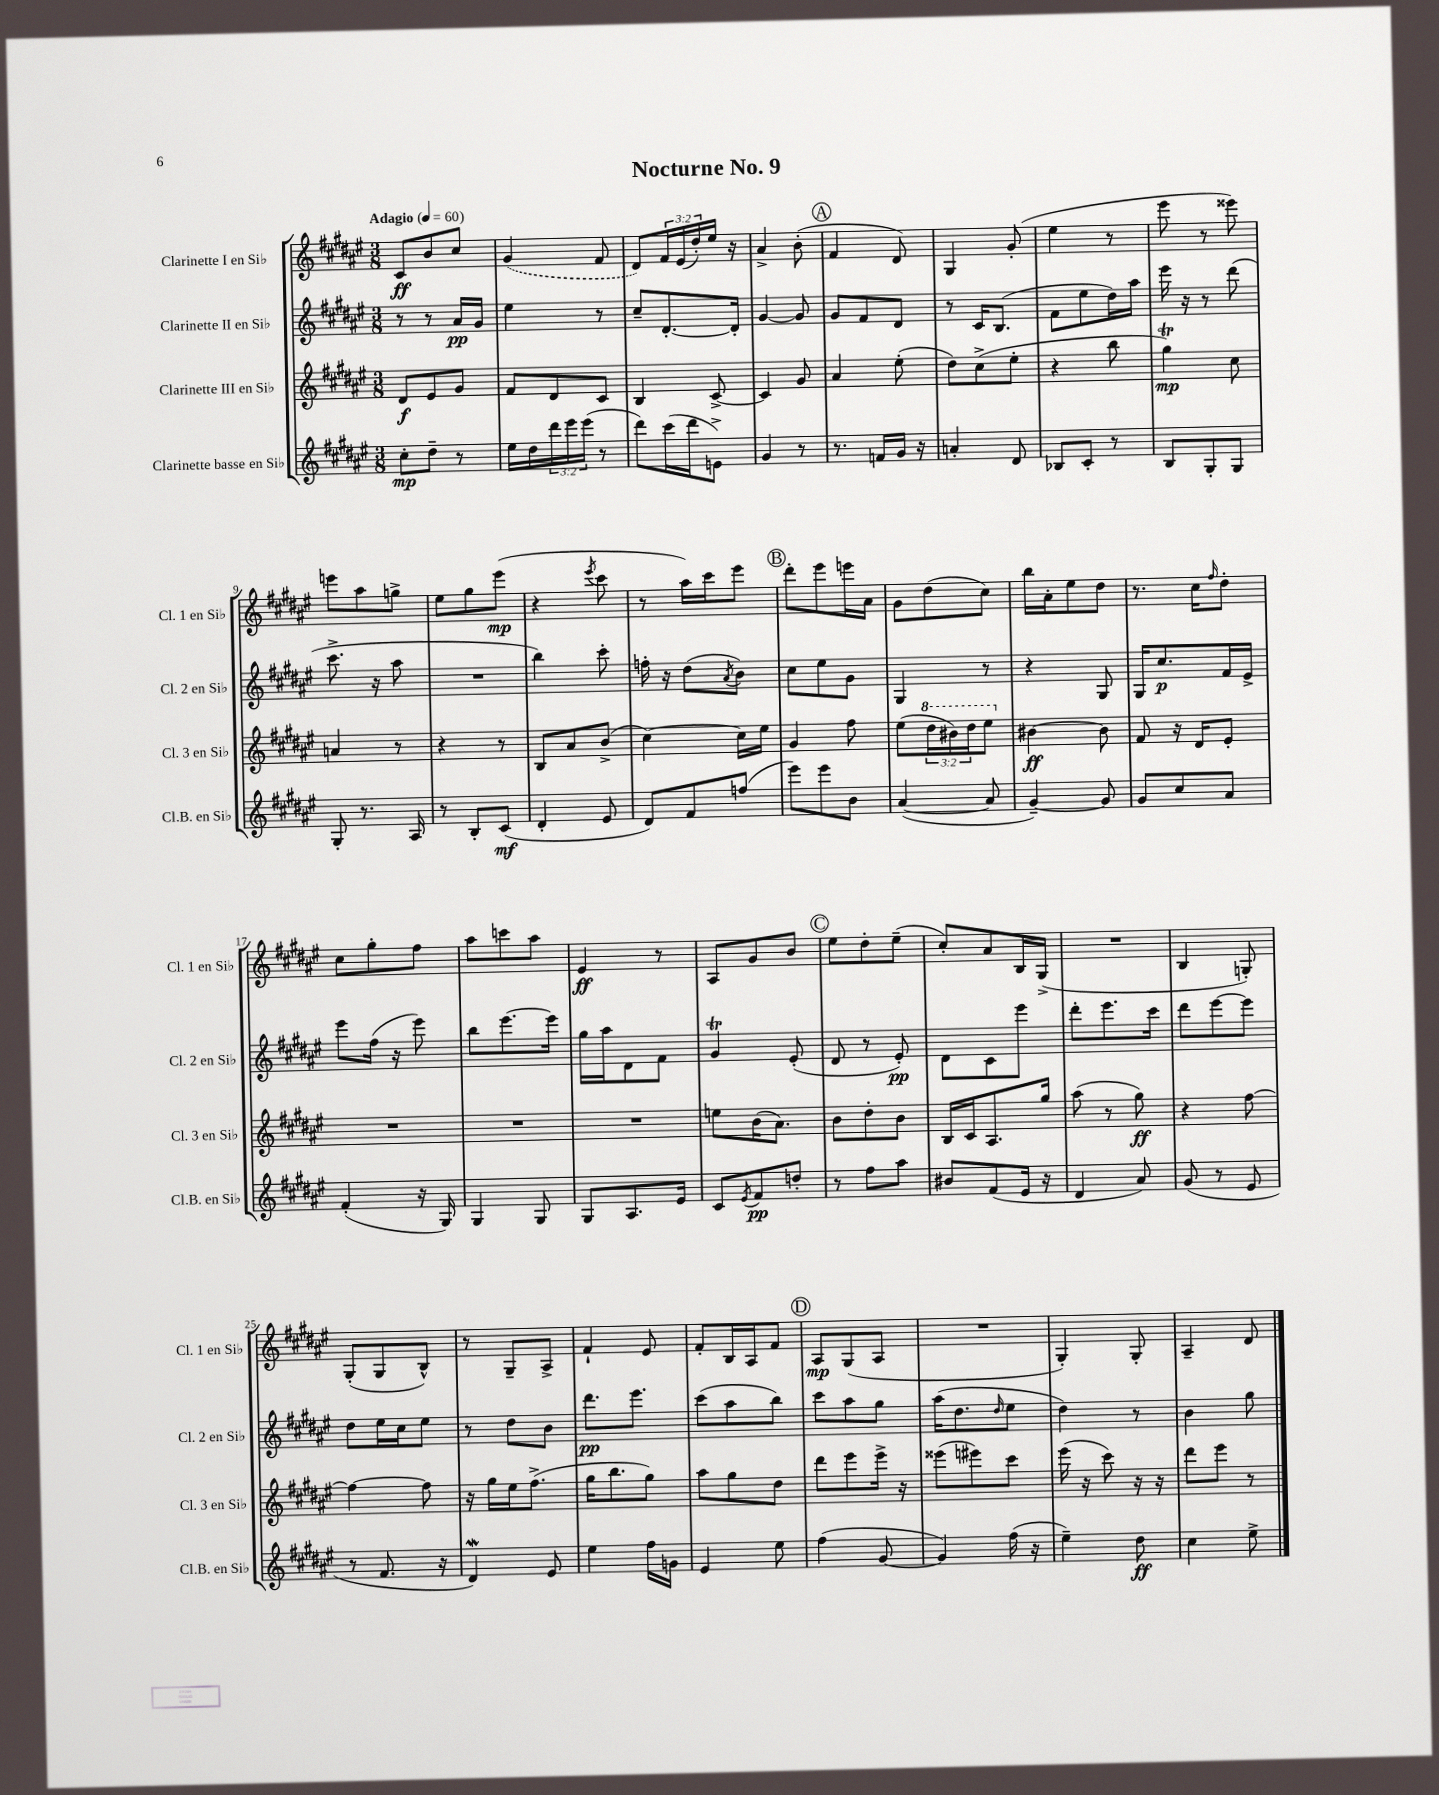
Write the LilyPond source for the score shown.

\header { title = "Nocturne No. 9" }
<<
\new StaffGroup <<
\new Staff = "s0" \with { instrumentName = "Clarinette I en Sib" shortInstrumentName = "Cl. 1 en Sib" } {
    \clef treble \key fis \major \numericTimeSignature \time 3/8 \override Staff.TupletNumber.text = #tuplet-number::calc-fraction-text \tempo "Adagio" 4 = 60
    cis'8\ff b'8 cis''8 |
    \once \slurDashed gis'4( fis'8 |
    dis'8) \tuplet 3/2 { fis'16 eis'16( dis''16-.) } eis''16 r16 |
    ais'4-> b'8-.( |
    \mark \markup { \circle "A" } fis'4 dis'8) |
    gis4 gis'8-.( |
    eis''4 r8 |
    eis'''8 r8 eisis'''8) |
    e'''8 ais''8 g''8-> |
    eis''8 gis''8 eis'''8\mp( |
    r4 \acciaccatura { eis'''8 } cis'''8 |
    r8 ais''16) cis'''16 eis'''8 |
    \mark \markup { \circle "B" } dis'''8-. eis'''8 e'''16 ais'16 |
    gis'8 dis''8( cis''8) |
    b''16 ais'16-. eis''8 dis''8 |
    r8. cis''16 \grace { fis''16 } dis''8-. |
    cis''8 gis''8-. fis''8 |
    ais''8 c'''8 ais''8 |
    eis'4\ff r8 |
    ais8 gis'8 b'8 |
    \mark \markup { \circle "C" } eis''8 dis''8-. eis''8--( |
    cis''8-.) ais'8 b16 gis16->( |
    R4. |
    b4 g8-.) |
    gis8-.( gis8 b8-^) |
    r8 gis8-- ais8-> |
    fis'4-! eis'8 |
    fis'8-. b16 ais16 fis'8 |
    \mark \markup { \circle "D" } ais8\mp gis8( ais8 |
    R4. |
    gis4-.) gis8-. |
    ais4-- dis'8 \bar "|." |
}
\new Staff = "s1" \with { instrumentName = "Clarinette II en Sib" shortInstrumentName = "Cl. 2 en Sib" } {
    \clef treble \key fis \major \numericTimeSignature \time 3/8
    r8 r8 ais'16\pp gis'16 |
    eis''4 r8 |
    cis''8-- dis'8.~-. dis'16-. |
    gis'4~ gis'8 |
    \mark \markup { \circle "A" } gis'8 fis'8 dis'8 |
    r8 cis'16 b8.( |
    fis'8 eis''8 dis''16) ais''16 |
    eis'''16 r16 r8 dis'''8( |
    cis'''8.-> r16 ais''8 |
    R4. |
    b''4) cis'''8-. |
    f''16-. r16 dis''8( \acciaccatura { ais'8 } b'8) |
    \mark \markup { \circle "B" } cis''8 eis''8 gis'8 |
    gis4 r8 |
    r4 gis8 |
    gis16 cis''8.\p fis'16 eis'16-> |
    eis'''8 fis''16( r16 eis'''8) |
    b''8 eis'''8.~ eis'''16 |
    gis''16 ais''16 dis'8 fis'8 |
    gis'4\trill eis'8-.( |
    \mark \markup { \circle "C" } dis'8 r8 eis'8-.\pp) |
    dis'8 cis'8 eis'''8 |
    dis'''8-. eis'''8. cis'''16 |
    dis'''8 eis'''8~ eis'''8 |
    dis''8 eis''16 cis''16 eis''8 |
    r8 dis''8 b'8 |
    dis'''8.\pp eis'''8. |
    cis'''8( ais''8 b''8) |
    \mark \markup { \circle "D" } cis'''8 ais''8 gis''8 |
    ais''16( dis''8. \grace { dis''16 } eis''8 |
    dis''4) r8 |
    b'4 gis''8 \bar "|." |
}
\new Staff = "s2" \with { instrumentName = "Clarinette III en Sib" shortInstrumentName = "Cl. 3 en Sib" } {
    \clef treble \key fis \major \numericTimeSignature \time 3/8 \override Staff.TupletNumber.text = #tuplet-number::calc-fraction-text
    dis'8\f eis'8 gis'8 |
    fis'8 dis'8 cis'8 |
    b4 cis'8~-> |
    cis'4 gis'8 |
    \mark \markup { \circle "A" } ais'4 eis''8-.( |
    dis''8) cis''8->( eis''8-. |
    r4 b''8 |
    gis''4\trill\mp) cis''8 |
    a'4 r8 |
    r4 r8 |
    b8 ais'8 b'8->( |
    cis''4~) cis''16 eis''16 |
    \mark \markup { \circle "B" } gis'4 fis''8 |
    eis''8( \tuplet 3/2 { \ottava #1 dis'''16 bis''16) dis'''16 } eis'''8 \ottava #0 |
    bis'4~\ff bis'8 |
    fis'8 r16 dis'16 eis'8-. |
    R4. |
    R4. |
    R4. |
    e''8 b'16( ais'8.) |
    \mark \markup { \circle "C" } b'8 dis''8-. b'8 |
    b16 cis'16 ais8. gis''16 |
    ais''8( r8 gis''8\ff) |
    r4 fis''8~ |
    fis''4~ fis''8 |
    r16 gis''16 eis''16 fis''8.->( |
    gis''16 b''8. gis''8) |
    ais''8 gis''8 dis''8 |
    \mark \markup { \circle "D" } dis'''8 eis'''8 eis'''16-> r16 |
    eisis'''8( eis'''8) cis'''8 |
    eis'''16( r16 cis'''8) r16 r16 |
    dis'''8 eis'''8 r8 \bar "|." |
}
\new Staff = "s3" \with { instrumentName = "Clarinette basse en Sib" shortInstrumentName = "Cl.B. en Sib" } {
    \clef treble \key fis \major \numericTimeSignature \time 3/8 \override Staff.TupletNumber.text = #tuplet-number::calc-fraction-text
    cis''8-.\mp dis''8-- r8 |
    eis''16 dis''16 \tuplet 3/2 { dis'''16 eis'''16 eis'''16( } r8 |
    dis'''8) cis'''16( dis'''16 e'8->) |
    gis'4 r8 |
    \mark \markup { \circle "A" } r8. f'16 gis'16 r16 |
    a'4-. dis'8 |
    bes8 cis'8-. r8 |
    b8 gis8-. gis8 |
    gis8-. r8. ais16 |
    r8 b8-. cis'8\mf( |
    dis'4-. eis'8 |
    dis'8) fis'8 f''8( |
    \mark \markup { \circle "B" } eis'''8) eis'''8 b'8 |
    ais'4~( ais'8 |
    gis'4~--) gis'8 |
    gis'8 cis''8 ais'8 |
    fis'4-.( r16 gis16) |
    gis4 gis8 |
    gis8 ais8. eis'16 |
    cis'8 \acciaccatura { eis'8 } fis'8\pp d''8-. |
    \mark \markup { \circle "C" } r8 fis''8 ais''8 |
    bis'8 fis'8( eis'16 r16 |
    dis'4 ais'8) |
    gis'8( r8 eis'8 |
    r8 fis'8. r16 |
    dis'4\mordent) eis'8 |
    eis''4 fis''16 g'16 |
    eis'4 eis''8 |
    \mark \markup { \circle "D" } fis''4( gis'8~ |
    gis'4) fis''16( r16 |
    eis''4--) dis''8\ff |
    cis''4 eis''8-> \bar "|." |
}
>>
>>
